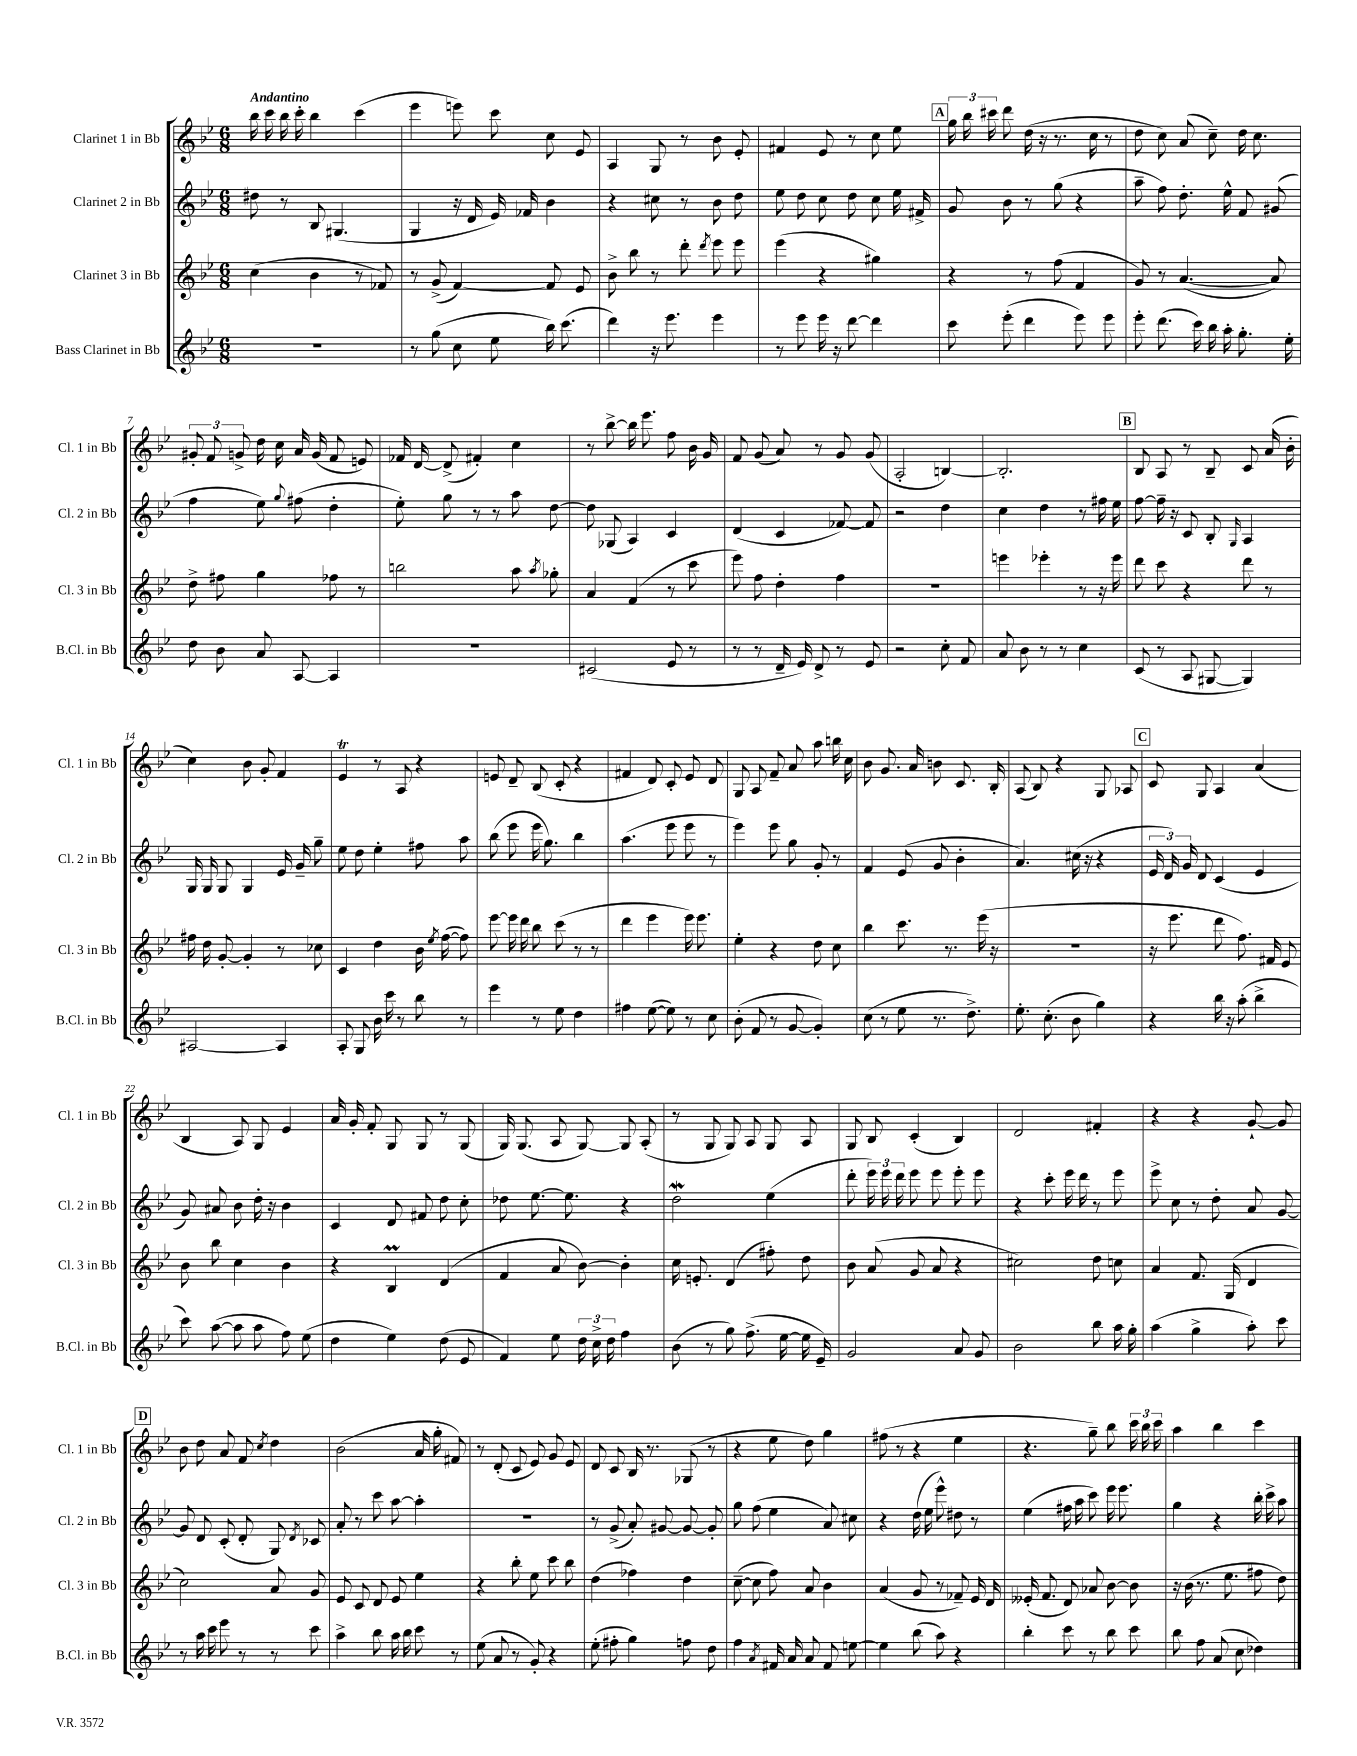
<<
\new StaffGroup <<
\new Staff = "s0" \with { instrumentName = "Clarinet 1 in Bb" shortInstrumentName = "Cl. 1 in Bb" } {
    \clef treble \key bes \major \numericTimeSignature \time 6/8 \tempo "Andantino"
    \autoBeamOff bes''16 c'''16 bes''16 c'''16-. bes''4 c'''4( |
    ees'''4 e'''8) c'''8 c''8 ees'8 |
    a4 g8 r8 bes'8 ees'8-. |
    fis'4 ees'8 r8 c''8 ees''8 |
    \mark \markup { \box "A" } \tuplet 3/2 { g''16 bes''16 cis'''16 } d'''8 d''16( r16 r8. c''16 r8 |
    d''8 c''8) a'8( c''8--) d''16 c''8. |
    \tuplet 3/2 { gis'8-. f'8 g'8-> } d''16 c''16 a'16 g'16( f'8 e'8) |
    fes'16 d'16~ d'8->( fis'4-.) c''4 |
    r8 bes''8~-> bes''16 ees'''8. f''8 bes'16 g'16 |
    f'8 g'8( a'8) r8 g'8 g'8( |
    a2-. b4~) |
    b2.-. |
    \mark \markup { \box "B" } bes8 a8 r8 bes8-- c'8 a'16( bes'16-. |
    c''4) bes'8 g'8-. f'4 |
    ees'4\trill r8 a8 r4 |
    e'8 d'8-- bes8( c'8-. r4 |
    fis'4 d'8) c'8-. ees'8 d'8 |
    g8 a8 f'8-- a'8 a''8 b''16 c''16 |
    bes'8 g'8. a'16 b'8 c'8. bes16-. |
    a8( bes8) r4 g8 aes8 |
    \mark \markup { \box "C" } c'8 g8 a4 a'4( |
    bes4 a8) g8 ees'4 |
    a'16 g'16-. f'8-. g8 g8 r8 g8( |
    g16) g8.( a8 g8~) g8 a8-.( |
    r8 g8 g8) a8 g8 a8 |
    g8 bes8 c'4-.( bes4) |
    d'2 fis'4-. |
    r4 r4 g'8~-! g'8 |
    \mark \markup { \box "D" } bes'8 d''8 a'8 f'8 \acciaccatura { c''8 } d''4 |
    bes'2( a'16 g''16-. fis'8) |
    r8 d'8-.( c'8 ees'8) g'8 ees'8 |
    d'8 c'8 bes16 r8. ges8( r8 |
    r4 ees''8 d''8) g''4 |
    fis''8( r8 r4 ees''4 |
    r4. g''8--) bes''8 \tuplet 3/2 { c'''16 bes''16 c'''16 } |
    a''4 bes''4 c'''4 \bar "|." |
}
\new Staff = "s1" \with { instrumentName = "Clarinet 2 in Bb" shortInstrumentName = "Cl. 2 in Bb" } {
    \clef treble \key bes \major \numericTimeSignature \time 6/8
    \autoBeamOff dis''8 r8 bes8 gis4.( |
    g4 r16 d'16 ees'16) fes'16 bes'4 |
    r4 cis''8 r8 bes'8 d''8 |
    ees''8 d''8 c''8 d''8 c''8 ees''16 fis'16-> |
    \mark \markup { \box "A" } g'8 bes'8 r8 g''8( r4 |
    a''8-- f''8) d''8.-. ees''16-^ f'8 gis'8( |
    f''4 ees''8) \appoggiatura { g''8 } fis''8( d''4-. |
    ees''8-.) g''8 r8 r8 a''8 d''8~ |
    d''8 ges8( a4) c'4 |
    d'4( c'4 fes'8~) fes'8 |
    r2 d''4 |
    c''4 d''4 r8 fis''16 ees''16 |
    \mark \markup { \box "B" } f''8~ f''16-- r16 c'8 bes8-. \grace { g16 } a4 |
    g16 g16 g8 g4 ees'16 g'16-- g''8-- |
    ees''8 d''8 ees''4-. fis''8 a''8 |
    bes''8( ees'''8 ees'''16 g''8.) bes''4 |
    a''4.( ees'''8 ees'''8 r8 |
    ees'''4) ees'''8 g''8 g'8-. r8 |
    f'4 ees'8( g'8 bes'4-. |
    a'4.) cis''16( r16 r4 |
    \mark \markup { \box "C" } \tuplet 3/2 { ees'16 d'16) g'16 } d'8 c'4( ees'4 |
    g'8) ais'8 bes'8 d''16-. r16 bes'4 |
    c'4 d'8 fis'8 d''8 c''8-. |
    des''8 ees''8.~ ees''8. r4 |
    d''2\mordent ees''4( |
    d'''8-. \tuplet 3/2 { ees'''16) ees'''16 d'''16 } ees'''8 ees'''8 ees'''8-. ees'''8 |
    r4 c'''8-. ees'''16 d'''16 r8 ees'''8 |
    ees'''8-> c''8 r8 d''8-. a'8 g'8~ |
    \mark \markup { \box "D" } g'8 d'8 c'8-.( d'8-. g8) \acciaccatura { d'8 } ces'8 |
    a'8-. r8 c'''8 a''8~ a''4-. |
    R2. |
    r8 g'8->( a'8-.) gis'8~ gis'8~ gis'8-. |
    g''8 f''8( ees''4 a'8) cis''8 |
    r4 d''16( ees''16 ees'''8-^) dis''8 r8 |
    ees''4( fis''16 a''16 c'''8) ees'''16 ees'''8. |
    g''4 r4 bes''16-. c'''16-> a''8 \bar "|." |
}
\new Staff = "s2" \with { instrumentName = "Clarinet 3 in Bb" shortInstrumentName = "Cl. 3 in Bb" } {
    \clef treble \key bes \major \numericTimeSignature \time 6/8
    \autoBeamOff c''4( bes'4 r8 fes'8) |
    r8 g'8->( f'4~) f'8 ees'8 |
    bes'8-> bes''8 r8 d'''8-. \acciaccatura { d'''8 } ees'''8 ees'''8 |
    ees'''4( r4 gis''4) |
    \mark \markup { \box "A" } r4 r8 f''8( f'4 |
    g'8) r8 a'4.~( a'8) |
    d''8-> fis''8 g''4 fes''8 r8 |
    b''2 a''8 \acciaccatura { a''8 } ges''8-. |
    a'4 f'4( r8 c'''8 |
    ees'''8) f''8 d''4-. f''4 |
    R2. |
    e'''4 ees'''4-. r8 r16 ees'''16 |
    \mark \markup { \box "B" } d'''8 c'''8 r4 d'''8 r8 |
    fis''16 d''16 g'8~-. g'4-. r8 ces''8 |
    c'4 d''4 bes'16 \acciaccatura { ees''8 } f''16~( f''8) |
    ees'''8~ ees'''16 d'''16 bes''8 c'''8( r8 r8 |
    d'''4 ees'''4 ees'''16) ees'''8. |
    ees''4-. r4 d''8 c''8 |
    bes''4 c'''8. r8. ees'''16( r16 |
    R2. |
    \mark \markup { \box "C" } r16 ees'''8. d'''8 f''8.) fis'16 ees'8 |
    bes'8 bes''8 c''4 bes'4 |
    r4 bes4\prall d'4( |
    f'4 a'8 bes'8~) bes'4-. |
    c''16 e'8.-. d'4( fis''8-.) d''8 |
    bes'8 a'8( g'8 a'8 r4 |
    cis''2) d''8 c''8 |
    a'4 f'8. g16( d'4 |
    \mark \markup { \box "D" } c''2) a'8 g'8 |
    ees'8 c'8 d'8 ees'8 ees''4 |
    r4 bes''8-. ees''8 c'''8 bes''8 |
    d''4( fes''4) d''4 |
    c''8~--( c''8 f''8) a'8 bes'4 |
    a'4( g'8 r8 fes'8--) ees'16 d'16 |
    eeses'16-.( f'8. d'8) aes'8 bes'8~ bes'8 |
    r16 bes'16( r8. ees''8. fis''8 d''8) \bar "|." |
}
\new Staff = "s3" \with { instrumentName = "Bass Clarinet in Bb" shortInstrumentName = "B.Cl. in Bb" } {
    \clef treble \key bes \major \numericTimeSignature \time 6/8
    \autoBeamOff R2. |
    r8 g''8( c''8 ees''8 bes''16) c'''8.( |
    d'''4) r16 ees'''8. ees'''4 |
    r8 ees'''8 ees'''16 r16 d'''8~ d'''4 |
    \mark \markup { \box "A" } c'''8 ees'''8-.( d'''4 ees'''8) ees'''8 |
    ees'''8-. d'''8.( c'''16) bes''16 a''16-. g''8.-. ees''16-. |
    d''8 bes'8 a'8 a8~ a4 |
    R2. |
    cis'2( ees'8 r8 |
    r8 r8 d'16-- ees'16) d'8-> r8 ees'8 |
    r2 c''8-. f'8 |
    a'8 bes'8 r8 r8 c''4 |
    \mark \markup { \box "B" } c'8( r8 a8 gis8~ gis4) |
    ais2~ ais4 |
    a8-. g8 bes'16 c'''16 r8 bes''8 r8 |
    ees'''4 r8 ees''8 d''4 |
    fis''4 ees''8~( ees''8) r8 c''8 |
    bes'8-.( f'8 r8 g'8~ g'4-.) |
    c''8( r8 ees''8 r8. d''8.->) |
    ees''8.-. c''8.-.( bes'8 g''4) |
    \mark \markup { \box "C" } r4 bes''16 r16 a''8-.( bes''4-> |
    c'''8) a''8~( a''8 a''8 f''8) ees''8( |
    d''4 ees''4) d''8( ees'8 |
    f'4) ees''8 \tuplet 3/2 { d''16 c''16-> d''16 } f''4 |
    bes'8( r8 g''8) f''8.->( ees''16~ ees''16 ees'16--) |
    g'2 a'8 g'8 |
    bes'2 bes''8 a''16 g''16-. |
    a''4( g''4-> a''8-.) c'''8 |
    \mark \markup { \box "D" } r8 a''16 c'''16 ees'''8 r8 r8 c'''8 |
    a''4-> bes''8 a''16 bes''16 c'''8 r8 |
    ees''8( a'8 r8 g'8-.) r4 |
    ees''8-.( fis''8-. g''4) f''8 d''8 |
    f''4 \acciaccatura { a'8 } fis'16 a'16 a'8 fis'8 e''8~ |
    e''4 bes''8( a''8) r4 |
    bes''4-. c'''8 r8 bes''8 c'''8 |
    bes''8 f''8 a'8( c''8 des''4) \bar "|." |
}
>>
>>
